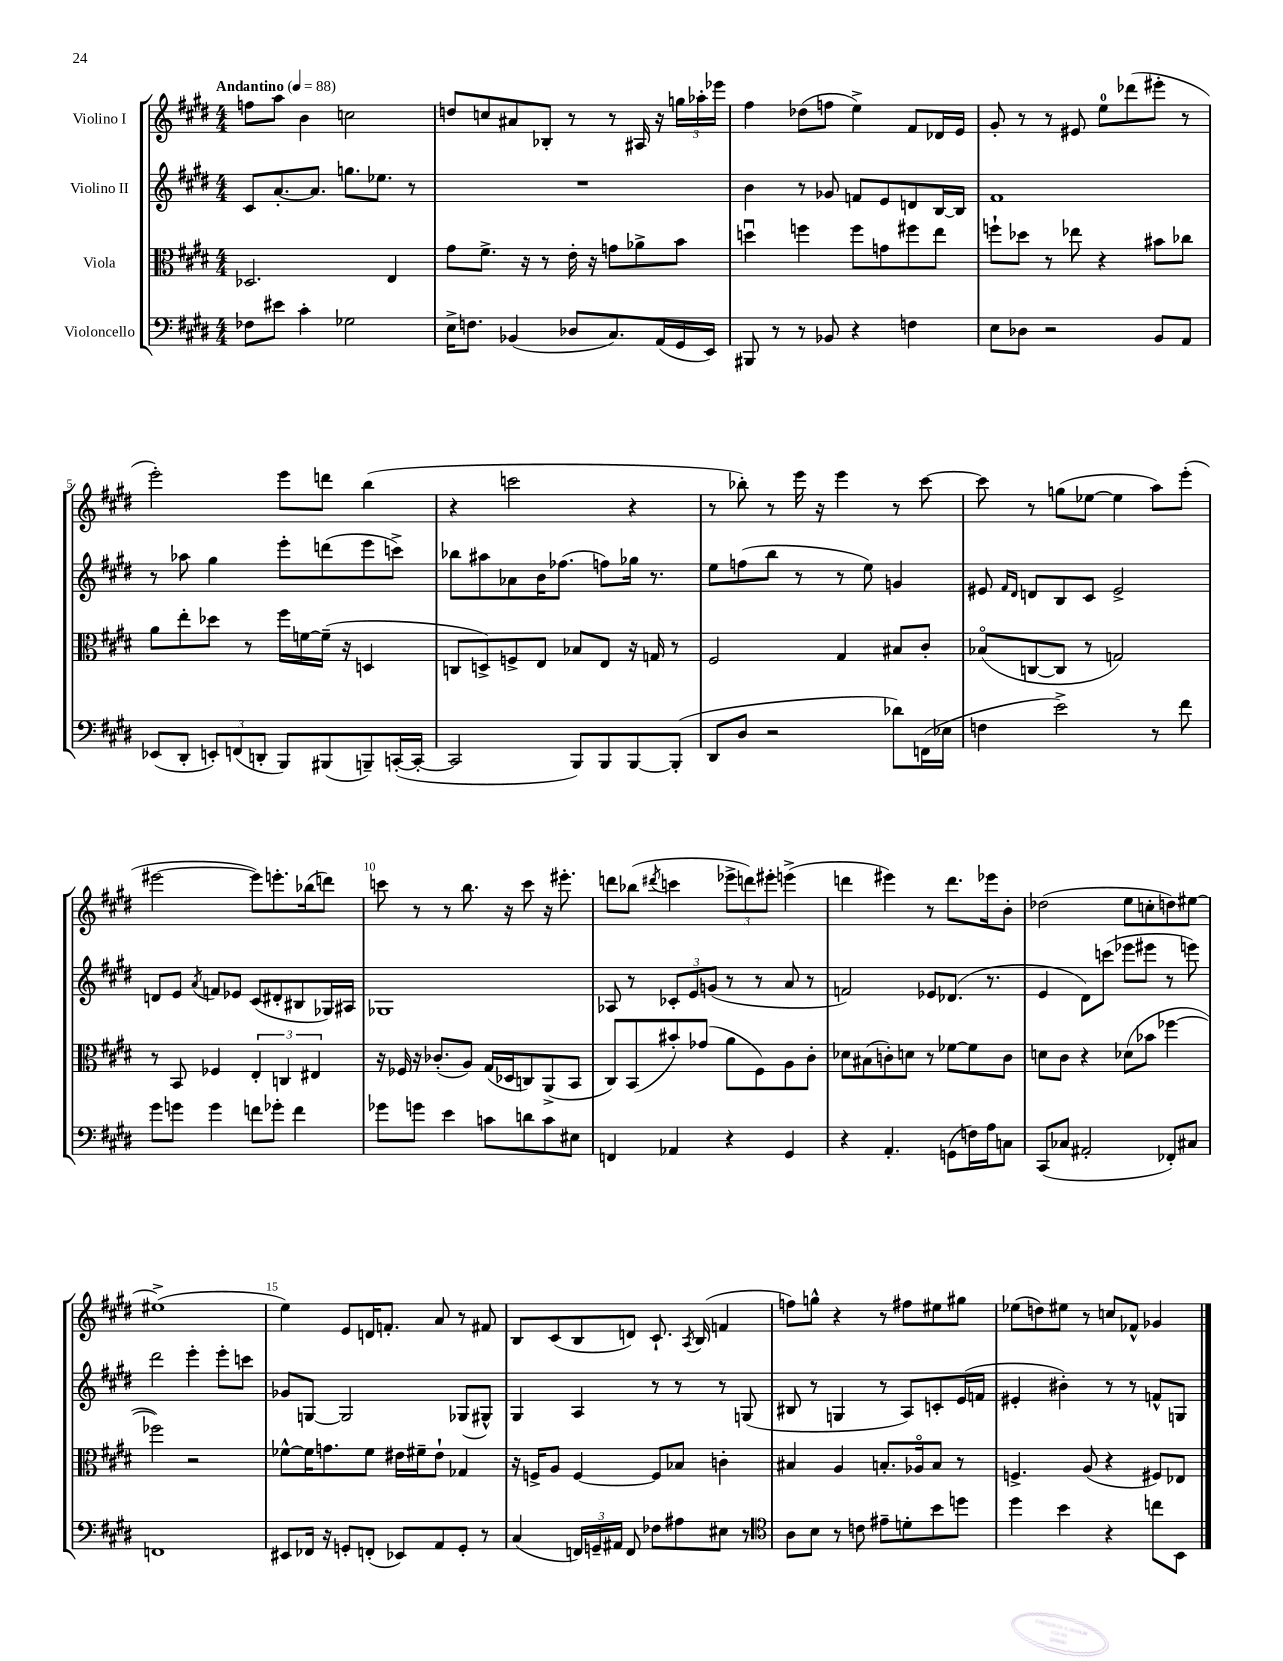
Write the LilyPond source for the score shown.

<<
\new StaffGroup <<
\new Staff = "s0" \with { instrumentName = "Violino I" } {
    \clef treble \key e \major \numericTimeSignature \time 4/4 \tempo "Andantino" 4 = 88
    \autoBeamOff f''8[ a''8] b'4 c''2 |
    d''8[ c''8 ais'8 bes8]-. r8 r8 ais16 r16 \tuplet 3/2 { g''16[ aes''16-. ees'''16] } |
    fis''4 des''8[( f''8] e''4->) fis'8[ des'16 e'16] |
    gis'8-. r8 r8 eis'8 e''8[-0 des'''8( eis'''8]-. r8 |
    e'''2-.) e'''8[ d'''8] b''4( |
    r4 c'''2 r4 |
    r8 bes''8-.) r8 e'''16 r16 e'''4 r8 cis'''8~ |
    cis'''8 r8 g''8[( ees''8]~ ees''4 a''8[) e'''8]-.( |
    eis'''2~ eis'''8[) e'''8.-. bes''16( d'''8]) |
    c'''8 r8 r8 b''8. r16 c'''8 r16 eis'''8.-. |
    d'''8[ bes''8]( \acciaccatura { dis'''8 } c'''4 \tuplet 3/2 { ees'''8[-> d'''8) eis'''8]-. } e'''4->( |
    d'''4 eis'''4) r8 d'''8.[ ees'''16 b'8]-. |
    des''2( e''8[ c''8-. d''8) eis''8]~ |
    eis''1->( |
    e''4) e'8[ d'16 f'8.]-. a'8 r8 fis'8 |
    b8[ cis'8( b8 d'8]) cis'8.-! \acciaccatura { a8 } b16( f'4 |
    f''8[) g''8]-^ r4 r8 fis''8[ eis''8 gis''8] |
    ees''8[( d''8) eis''8] r8 c''8[ fes'8]-^ ges'4 \bar "|." |
}
\new Staff = "s1" \with { instrumentName = "Violino II" } {
    \clef treble \key e \major \numericTimeSignature \time 4/4
    \autoBeamOff cis'8[ a'8.~-. a'8.] g''8.[ ees''8.] r8 |
    R1 |
    b'4 r8 ges'8 f'8[ e'8 d'8 b16~ b16] |
    fis'1 |
    r8 aes''8 gis''4 e'''8[-. d'''8( e'''8 c'''8]->) |
    bes''8[ ais''8 aes'8 b'16 fes''8.]( f''8[) ges''16] r8. |
    e''8[ f''8( b''8] r8 r8 e''8) g'4 |
    eis'8 \grace { fis'16[ dis'16] } d'8[ b8 cis'8] eis'2-> |
    d'8[ e'8] \acciaccatura { a'8 } f'8[ ees'8] cis'8[( dis'8-. bis8 ges16) ais16] |
    ges1 |
    aes8 r8 \tuplet 3/2 { ces'8[-. e'8 g'8]( } r8 r8 a'8 r8 |
    f'2) ees'8[ des'8.]( r8. |
    e'4 dis'8[) c'''8]( ees'''8[ eis'''8] r8 e'''8) |
    dis'''2 e'''4-. e'''8[-. c'''8] |
    ges'8[ g8]~ g2 ges8[( gis8]-^) |
    gis4 a4 r8 r8 r8 g8( |
    bis8 r8 g4 r8 a8[) c'8-. e'16( f'16] |
    eis'4-. bis'4-.) r8 r8 f'8[-^ g8] \bar "|." |
}
\new Staff = "s2" \with { instrumentName = "Viola" } {
    \clef alto \key e \major \numericTimeSignature \time 4/4
    \autoBeamOff des2. e4 |
    gis'8[ fis'8.]-> r16 r8 e'16-. r16 g'8[ aes'8-> b'8] |
    d''4\downbow f''4 f''8[ g'8 fis''8 e''8] |
    f''8[-! des''8] r8 ees''8 r4 bis'8[ ces''8] |
    a'8[ e''8-. des''8] r8 fis''16[ f'16~ f'16]--( r16 d4 |
    c8[ d8->) f8-> e8] bes8[ e8] r16 g16 r8 |
    fis2 gis4 bis8[ cis'8]-. |
    bes8[\flageolet( c8~ c8] r8 g2) |
    r8 b,8 fes4 \tuplet 3/2 { e4-. c4 eis4 } |
    r16 fes16 r16 ces'8.[-.( a8]) gis16[( des16 c8) a,8->( b,8] |
    cis8[) b,8( bis'8-.) ges'8]( a'8[ fis8) a8 cis'8]-. |
    des'8[ bis8( c'8-.) d'8] r8 fes'8[~ fes'8 c'8] |
    d'8[ cis'8] r4 des'8[( bes'8] fes''4~ |
    fes''2) r2 |
    fes'8[~-^ fes'16 g'8. fes'8] eis'16[ fis'16-- eis'8]-! ges4 |
    r16 f16[-> a8] f4~ f8[ bes8] c'4-. |
    bis4 a4 b8.[-. aes16\flageolet b8] r8 |
    f4.-> a8( r4 fis8[) ees8] \bar "|." |
}
\new Staff = "s3" \with { instrumentName = "Violoncello" } {
    \clef bass \key e \major \numericTimeSignature \time 4/4
    \autoBeamOff fes8[ eis'8] cis'4-. ges2 |
    e16[-> f8.] bes,4( des8[ cis8.) a,16( gis,16 e,16]) |
    bis,,8 r8 r8 bes,8 r4 f4 |
    e8[ des8] r2 b,8[ a,8] |
    ees,8[( dis,8]-. \tuplet 3/2 { e,8[-.) f,8( d,8]-. } b,,8[) bis,,8( b,,8--) c,16~-.( c,16]~-. |
    c,2 b,,8[) b,,8 b,,8~ b,,8]-.( |
    dis,8[ dis8] r2 des'8[) f,16( ees16] |
    f4 e'2->) r8 fis'8 |
    gis'8[ g'8] g'4 f'8[ ges'8]-. f'4 |
    ges'8[ g'8] e'4 c'8[ d'8 c'8 eis8] |
    f,4 aes,4 r4 gis,4 |
    r4 a,4.-. g,8[( f16) a16 c8] |
    cis,8[( ces8] ais,2-. fes,8[-.) cis8] |
    f,1 |
    eis,8[ fes,16] r16 g,8[-. f,8]-.( ees,8[) a,8 g,8]-. r8 |
    cis4( \tuplet 3/2 { f,16[) g,16-- ais,16] } f,8 fes8[ ais8 eis8] r8 |
    \clef tenor a8[ b8] r8 c'8 eis'8[-- d'8-. b'8 d''8] |
    dis''4 b'4 r4 c''8[ b,8] \bar "|." |
}
>>
>>
\layout { \context { \Score \override BarNumber.break-visibility = ##(#f #t #t) barNumberVisibility = #(every-nth-bar-number-visible 5) } }
